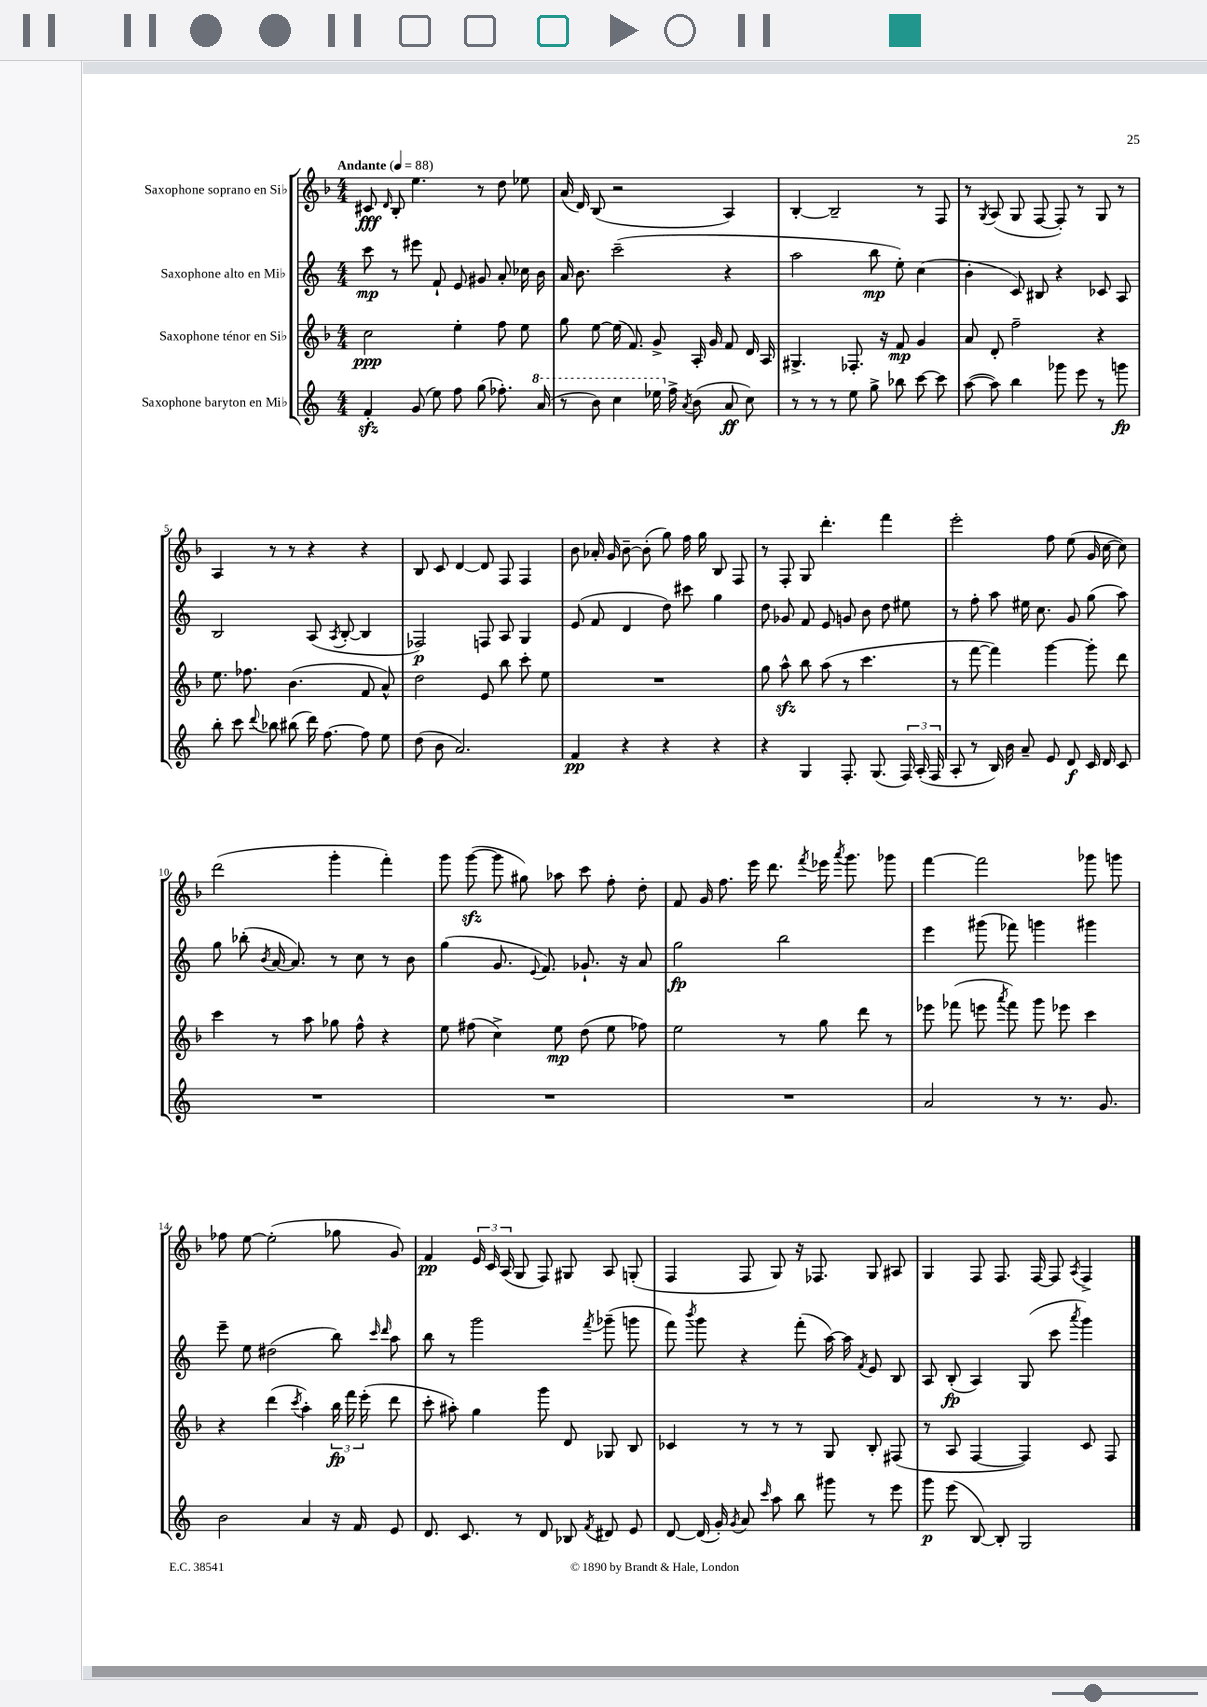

**kern	**dynam	**kern	**dynam	**kern	**dynam	**kern	**dynam
*part4	*part4	*part3	*part3	*part2	*part2	*part1	*part1
*staff4	*staff4	*staff3	*staff3	*staff2	*staff2	*staff1	*staff1
*I"Saxophone baryton en Mi♭	*	*I"Saxophone ténor en Si♭	*	*I"Saxophone alto en Mi♭	*	*I"Saxophone soprano en Si♭	*
*clefG2	*	*clefG2	*	*clefG2	*	*clefG2	*
*k[]	*	*k[b-]	*	*k[]	*	*k[b-]	*
*M4/4	*	*M4/4	*	*M4/4	*	*M4/4	*
*MM88	*	*MM88	*	*MM88	*	*MM88	*
=1	=1	=1	=1	=1	=1	=1	=1
!	!	!	!	!	!	!LO:TX:a:B:t=Andante	!
4fzz'/	.	2cc\	ppp	8ccc\	mp	8c#X/	fff
.	.	.	.	.	.	16qqd/	.
.	.	.	.	8r	.	8B-'/	.
(8g/	.	.	.	8eee#X\	.	4.ee\	.
8ee\)	.	.	.	8f`/	.	.	.
8ff\	.	4ee'\	.	8e/	.	.	.
(8gg\	.	.	.	8g#X/	.	8r	.
8.ff-X'\)	.	8ff\	.	8a'/	.	8dd\	.
.	.	8ee\	.	16cc-X\	.	8ee-X\	.
*8va	*	*	*	*	*	*	*
(16aa/	.	.	.	16b\	.	.	.
=2	=2	=2	=2	=2	=2	=2	=2
8r	.	8gg\	.	16a/	.	(16a/	.
.	.	.	.	8.b\	.	16d/)	.
8bb\)	.	[8ee\	.	.	.	(8B-/	.
4ccc\	.	(16ee\]	.	(2ccc~\	.	2r	.
.	.	8.f/)	.	.	.	.	.
16eee-X\	.	8g^/	.	.	.	.	.
*X8va	*	*	*	*	*	*	*
16ff^\	.	.	.	.	.	.	.
8qa/	.	.	.	.	.	.	.
(8b\	.	16A'/	.	.	.	.	.
.	.	16g/	.	.	.	.	.
8a/	ff	8f/	.	4r	.	4A/)	.
8cc\)	.	16d/	.	.	.	.	.
.	.	16A/	.	.	.	.	.
=3	=3	=3	=3	=3	=3	=3	=3
8r	.	4.G#X^/	.	2aa\	.	[4B-'/	.
8r	.	.	.	.	.	.	.
8r	.	.	.	.	.	2B-~/]	.
8ee\	.	8.F-X'/	.	.	.	.	.
8gg^\	.	.	.	8bb\	mp	.	.
.	.	16r	.	.	.	.	.
8bb-X\	.	8f/	mp	8ee'\)	.	.	.
[8ccc\	.	4g/	.	(4cc\	.	8r	.
8ccc\]	.	.	.	.	.	8F/	.
=4	=4	=4	=4	=4	=4	=4	=4
([8aa\	.	8a/	.	4b'\	.	8r	.
.	.	.	.	.	.	8qG/	.
8aa\])	.	8d'/	.	.	.	(8A/	.
4bb\	.	2ff~\	.	8c/)	.	8G/	.
.	.	.	.	8B#X/	.	[8F/	.
8ggg-X\	.	.	.	4r	.	8F'/])	.
8eee\	.	.	.	.	.	8r	.
8r	.	4r	.	8c-X/	.	8G/	.
8gggn\	fp	.	.	8A/	.	8r	.
!!LO:LB:g=z
=5	=5	=5	=5	=5	=5	=5	=5
8bb'\	.	8.ee\	.	2B/	.	4A/	.
8ccc\	.	.	.	.	.	.	.
.	.	8.ff-X\	.	.	.	.	.
8qqddd/	.	.	.	.	.	.	.
8bb-X\	.	.	.	.	.	8r	.
(8bb#X\	.	(4.b-\	.	.	.	8r	.
16ddd\)	.	.	.	(8A/	.	4r	.
[8.ff\	.	.	.	.	.	.	.
.	.	.	.	8qA/	.	.	.
.	.	.	.	[8B'/	.	.	.
8ff\]	.	8f/	.	4B/]	.	4r	.
8ee\	.	8a^^/)	.	.	.	.	.
=6	=6	=6	=6	=6	=6	=6	=6
(8dd\	.	2dd\	.	2F-X/)	p	8B-/	.
8b\	.	.	.	.	.	8c/	.
2.a/)	.	.	.	.	.	[4d/	.
.	.	8e/	.	8Fn/	.	8d/]	.
.	.	8bb-\	.	8A/	.	8F/	.
.	.	8ccc'\	.	4G/	.	4F/	.
.	.	8ee\	.	.	.	.	.
=7	=7	=7	=7	=7	=7	=7	=7
4f/	pp	1r	.	(8e/	.	8b-\	.
.	.	.	.	8f/	.	16a-X'/	.
.	.	.	.	.	.	16g/	.
4r	.	.	.	4d/	.	[8b-~\	.
.	.	.	.	.	.	(8b-'\]	.
4r	.	.	.	8dd\)	.	8gg\)	.
.	.	.	.	8ccc#X\	.	16ff\	.
.	.	.	.	.	.	16gg\	.
4r	.	.	.	4gg\	.	8B-/	.
.	.	.	.	.	.	8F/	.
=8	=8	=8	=8	=8	=8	=8	=8
4r	.	8gg\	.	8dd\	.	8r	.
.	.	8aazz^^\	.	8g-X/	.	8F'/	.
4G/	.	8bb-\	.	8f/	.	8G/	.
.	.	(8aa\	.	8e/	.	4.ddd'\	.
8.F'/	.	8r	.	8gn/	.	.	.
.	.	4.ccc\	.	8b\	.	.	.
(8.G/	.	.	.	.	.	.	.
.	.	.	.	8dd\	.	4fff\	.
24F/)	.	.	.	8ee#X\	.	.	.
(24A'/	.	.	.	.	.	.	.
24F/	.	.	.	.	.	.	.
=9	=9	=9	=9	=9	=9	=9	=9
8A'/	.	8r	.	8r	.	2eee'\	.
8r	.	[8fff\	.	8ff'\	.	.	.
16B/)	.	4fff\])	.	8aa\	.	.	.
16b\	.	.	.	.	.	.	.
8a~/	.	.	.	16ee#X\	.	.	.
.	.	.	.	8.cc\	.	.	.
8e/	.	[4ggg\	.	.	.	8ff\	.
8d/	f	.	.	8g/	.	(8ee\	.
16c/	.	8ggg'\]	.	(8gg\	.	16g/	.
16d/	.	.	.	.	.	[16cc\	.
8c/	.	8ddd\	.	8aa\)	.	8cc\])	.
!!LO:LB:g=z
=10	=10	=10	=10	=10	=10	=10	=10
1r	.	4ccc\	.	8gg\	.	(2ddd\	.
.	.	.	.	(8bb-X'\	.	.	.
.	.	.	.	8qb/	.	.	.
.	.	8r	.	[16a/	.	.	.
.	.	.	.	8.a/])	.	.	.
.	.	8aa\	.	.	.	.	.
.	.	8gg-X\	.	8r	.	4ggg'\	.
.	.	8ff^^\	.	8cc\	.	.	.
.	.	4r	.	8r	.	4fff'\)	.
.	.	.	.	8b\	.	.	.
=11	=11	=11	=11	=11	=11	=11	=11
1r	.	8ee\	.	(4gg\	.	8ggg\	.
.	.	(8ff#X\	.	.	.	([8gggzz\	.
.	.	4cc^\)	.	8.g/	.	8ggg\]	.
.	.	.	.	.	.	8gg#X\)	.
.	.	.	.	8qqe/	.	.	.
.	.	.	.	8.f/)	.	.	.
.	.	8ee\	mp	.	.	8aa-X\	.
.	.	(8dd\	.	8.g-X`/	.	8ccc\	.
.	.	8ee\	.	.	.	8ff'\	.
.	.	.	.	16r	.	.	.
.	.	8ff-X\)	.	8a/	.	8dd'\	.
=12	=12	=12	=12	=12	=12	=12	=12
1r	.	2ee\	.	2gg\	fp	8f/	.
.	.	.	.	.	.	16g/	.
.	.	.	.	.	.	8.ff\	.
.	.	.	.	.	.	16eee\	.
.	.	.	.	.	.	8.ddd\	.
.	.	8r	.	2bb\	.	.	.
.	.	.	.	.	.	8qfff/	.
.	.	8gg\	.	.	.	16eee-X\	.
.	.	.	.	.	.	8qaaa/	.
.	.	.	.	.	.	8.ggg\	.
.	.	8ddd\	.	.	.	.	.
.	.	8r	.	.	.	8ggg-X\	.
=13	=13	=13	=13	=13	=13	=13	=13
2a/	.	8eee-X\	.	4eee\	.	[4fff\	.
.	.	(8fff-X\	.	.	.	.	.
.	.	8eeen\	.	(8ggg#X\	.	2fff\]	.
.	.	8qaaa/	.	.	.	.	.
.	.	8fff-\)	.	8fff-X\)	.	.	.
8r	.	8ggg\	.	4gggn\	.	.	.
8.r	.	8eee-X\	.	.	.	.	.
.	.	4ccc\	.	4ggg#X\	.	8ggg-X\	.
8.g/	.	.	.	.	.	.	.
.	.	.	.	.	.	8gggn\	.
!!LO:LB:g=z
=14	=14	=14	=14	=14	=14	=14	=14
2b\	.	4r	.	8eee~\	.	8ff-X\	.
.	.	.	.	8ee\	.	[8ee\	.
.	.	(4ddd\	.	(2dd#X\	.	(2ee'\]	.
.	.	8qccc/	.	.	.	.	.
4a/	.	4aa'\)	.	.	.	.	.
16r	.	24bb-\	fp	8bb\)	.	8gg-X\	.
.	.	24fff\	.	.	.	.	.
16f/	.	.	.	.	.	.	.
.	.	(24eee'\	.	.	.	.	.
.	.	.	.	16qqccc/	.	.	.
.	.	.	.	16qqddd/	.	.	.
8e/	.	8ddd\	.	8aa\	.	8g/)	.
=15	=15	=15	=15	=15	=15	=15	=15
8.d/	.	8ccc'\	.	8bb\	.	4f/	pp
.	.	8aa#X'\)	.	8r	.	.	.
8.c/	.	.	.	.	.	.	.
.	.	4gg\	.	2ggg\	.	24e/	.
.	.	.	.	.	.	24c/	.
.	.	.	.	.	.	(24A/	.
8r	.	.	.	.	.	8G/	.
8d/	.	8ggg\	.	.	.	8F/)	.
8B-X/	.	8d/	.	.	.	8G#X/	.
8qf/	.	.	.	8qfff/	.	.	.
8d#X/	.	8G-X/	.	(8ggg-X~\	.	8A/	.
8e/	.	8B-/	.	8gggn\	.	(8Gn'/	.
=16	=16	=16	=16	=16	=16	=16	=16
[8d/	.	4c-X/	.	8fff\)	.	4F/	.
.	.	.	.	8qbbb/	.	.	.
(16d/]	.	.	.	8ggg\	.	.	.
16g'/)	.	.	.	.	.	.	.
8qg/	.	.	.	.	.	.	.
8a/	.	8r	.	4r	.	8F/	.
16qqccc/	.	.	.	.	.	.	.
8aa\	.	8r	.	.	.	8G/)	.
8bb\	.	8r	.	(8fff'\	.	16r	.
.	.	.	.	.	.	8.F-X/	.
8ggg#X\	.	8G/	.	[16aa\)	.	.	.
.	.	.	.	16aa\]	.	.	.
.	.	.	.	8qf/	.	.	.
8r	.	8B-'/	.	8e/	.	8G/	.
8eee\	.	(8F#X/	.	8B/	.	8A#X/	.
=17	=17	=17	=17	=17	=17	=17	=17
8ggg\	p	8r	.	8A/	.	4G/	.
(8eee\	.	8A/	.	(8B'/	fp	.	.
[8B/)	.	[4F/	.	4A/)	.	8F/	.
8B'/]	.	.	.	.	.	8.F/	.
2G/	.	4F/])	.	(8G/	.	.	.
.	.	.	.	.	.	[16F/	.
.	.	.	.	8ccc\	.	8F/]	.
.	.	.	.	8qaaa/	.	8qA/	.
.	.	8c/	.	4ggg\)	.	4F^/	.
.	.	8F/	.	.	.	.	.
==	==	==	==	==	==	==	==
*-	*-	*-	*-	*-	*-	*-	*-
